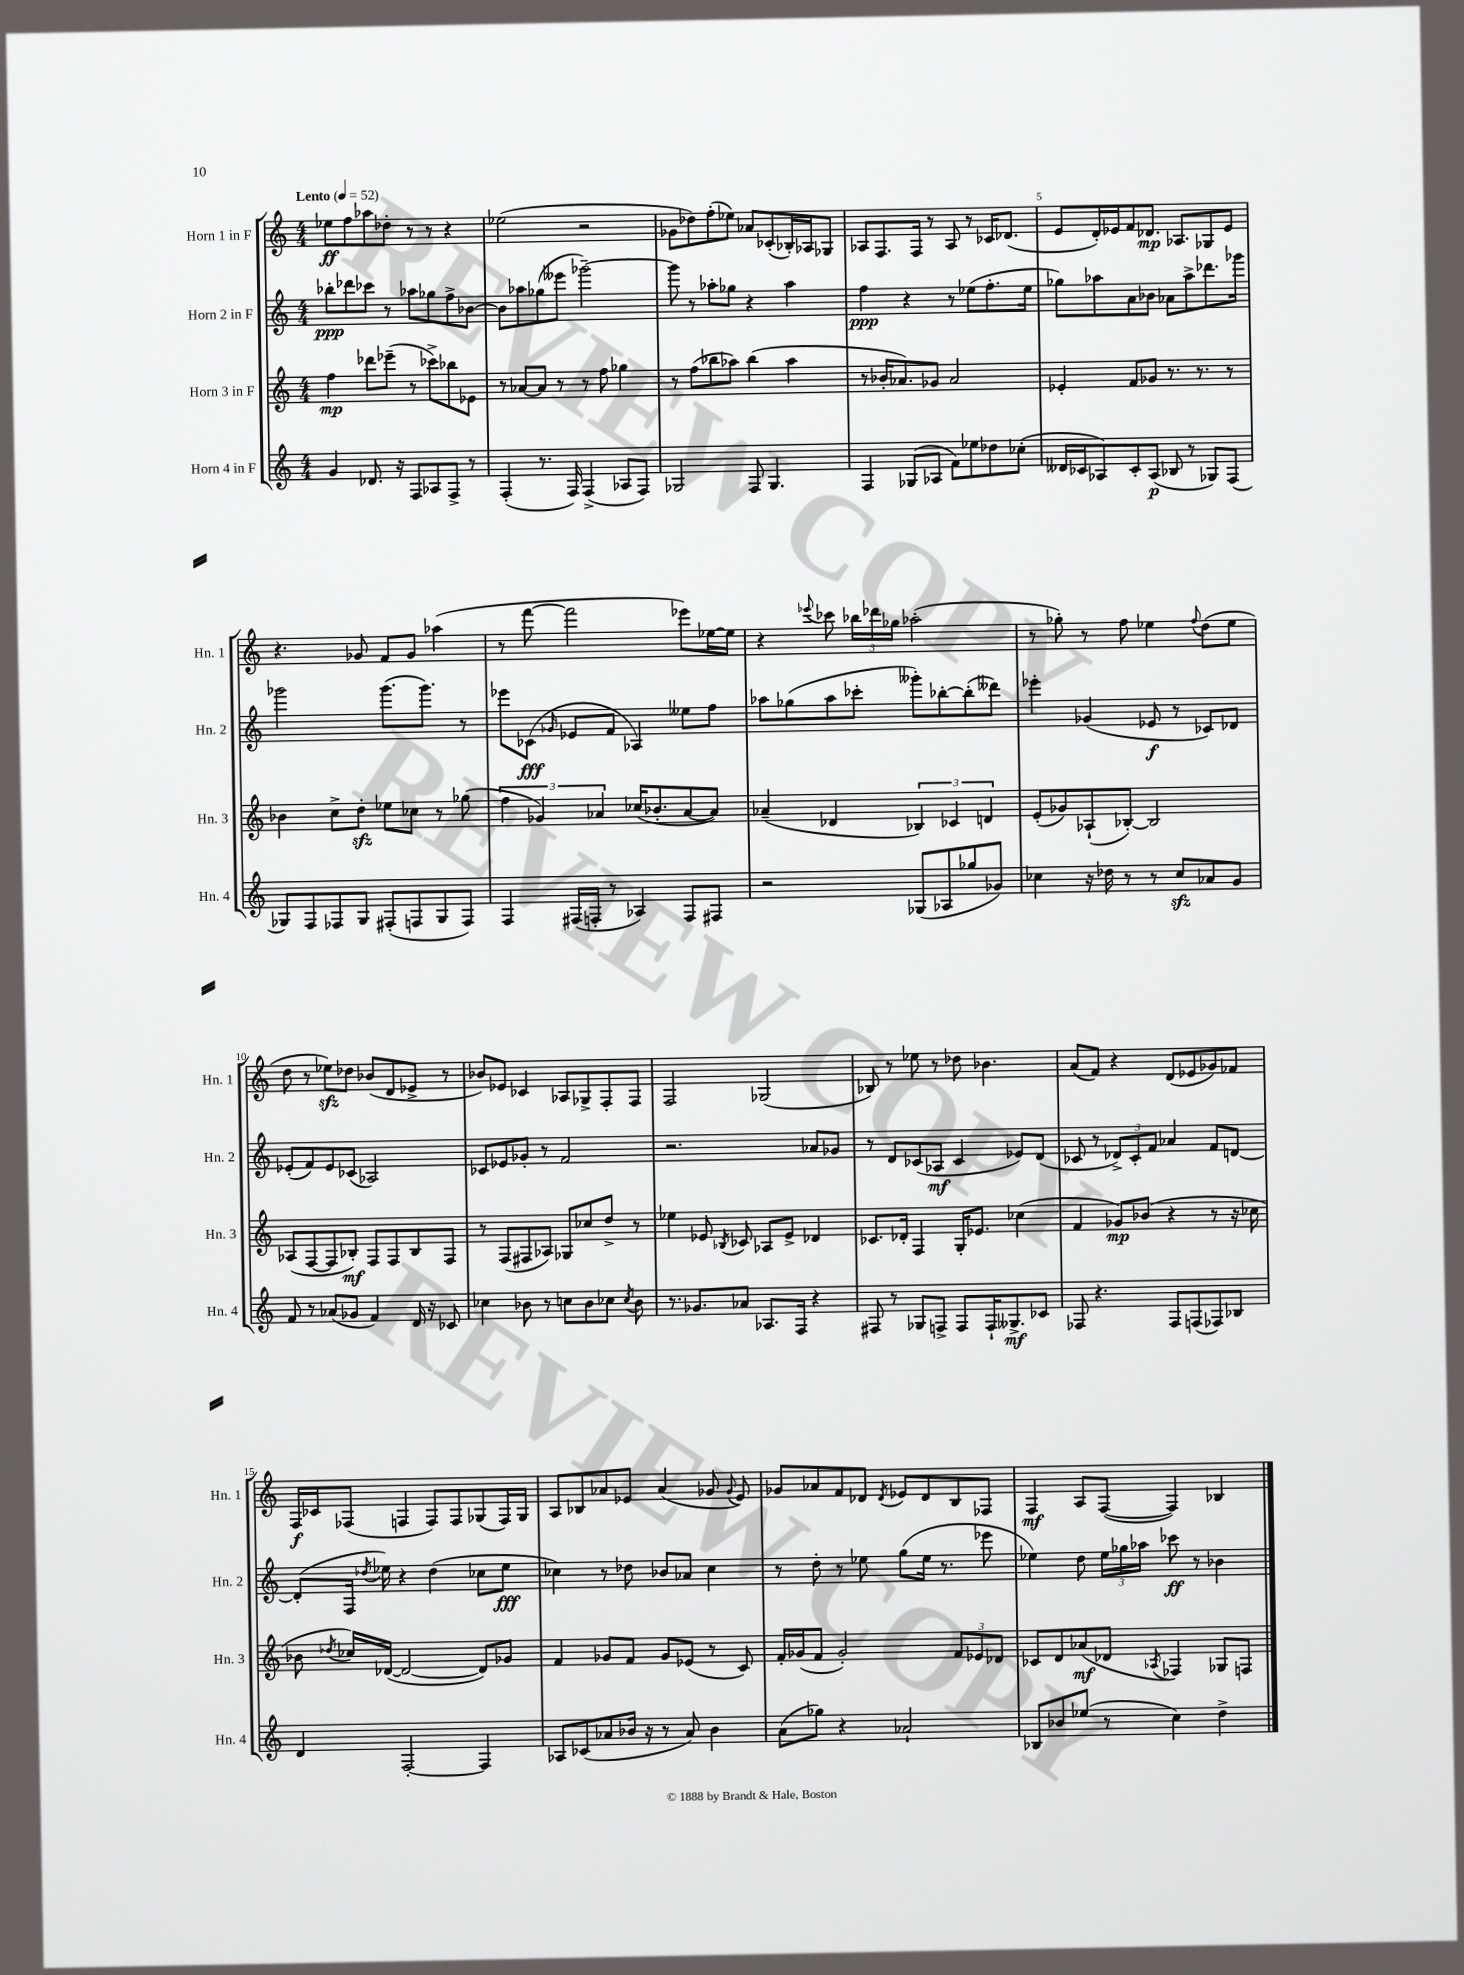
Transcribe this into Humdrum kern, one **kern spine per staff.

**kern	**dynam	**kern	**dynam	**kern	**dynam	**kern	**dynam
*part4	*part4	*part3	*part3	*part2	*part2	*part1	*part1
*staff4	*staff4	*staff3	*staff3	*staff2	*staff2	*staff1	*staff1
*I"Horn 4 in F	*	*I"Horn 3 in F	*	*I"Horn 2 in F	*	*I"Horn 1 in F	*
*I'Hn. 4	*	*I'Hn. 3	*	*I'Hn. 2	*	*I'Hn. 1	*
*clefG2	*	*clefG2	*	*clefG2	*	*clefG2	*
*k[]	*	*k[]	*	*k[]	*	*k[]	*
*M4/4	*	*M4/4	*	*M4/4	*	*M4/4	*
*MM52	*	*MM52	*	*MM52	*	*MM52	*
=1	=1	=1	=1	=1	=1	=1	=1
!	!	!	!	!	!	!LO:TX:a:B:t=Lento	!
4g/	.	4ff\	mp	8bb-X'\L	ppp	8ee-X\L	ff
.	.	.	.	8ddd-X\	.	8ff\	.
8.d-X/	.	8ddd-X\L	.	8ccc-X\J	.	8aa-X\	.
.	.	(8eee-X~\J	.	8r	.	8dd-X'\J	.
16r	.	.	.	.	.	.	.
8F/L	.	8r	.	8aa-X\L	.	8r	.
8A-X/	.	8ccc-X^\L)	.	8gg-X\	.	8r	.
8F^/J	.	8bb-X\	.	8ff^\	.	4r	.
8r	.	8e-X\J	.	[8b-X\J	.	.	.
=2	=2	=2	=2	=2	=2	=2	=2
(4F'/	.	8r	.	8b-\L]	.	(2ee-X\	.
.	.	[8a-X/L	.	8aa-X\	.	.	.
8.r	.	8a-/J]	.	(8gg-X\	.	.	.
.	.	8r	.	8eee--X\J	.	.	.
16F/)	.	.	.	.	.	.	.
(4F^/	.	8r	.	[2ggg-X~\)	.	2r	.
.	.	8ff\	.	.	.	.	.
8A-X/L	.	4gg-X\	.	.	.	.	.
8F/J)	.	.	.	.	.	.	.
=3	=3	=3	=3	=3	=3	=3	=3
2G-X/	.	8r	.	8ggg-\]	.	8g-X\L	.
.	.	(8ff\L	.	8r	.	8dd-X\)	.
.	.	8bb-X\	.	8aa-X'\L	.	(8ff'\	.
.	.	8aa-X\J)	.	8gg-X\J	.	8ee-X\J)	.
8F/	.	(4bb-\	.	4r	.	8a-X/L	.
4.G-/	.	.	.	.	.	(8c-X'/	.
.	.	4aa-\	.	4aa-\	.	16B-X'/L)	.
.	.	.	.	.	.	16A-X/J	.
.	.	.	.	.	.	8G-X/J	.
=4	=4	=4	=4	=4	=4	=4	=4
4F/	.	8r	.	4ff\	ppp	8A-X/L	.
.	.	16b-X'/KL	.	.	.	8.F/	.
.	.	8.a-X/)	.	.	.	.	.
(8G-X/L	.	.	.	4r	.	.	.
.	.	.	.	.	.	16F/Jk	.
8A-X/J	.	8g-X/J	.	.	.	8r	.
8f\L)	.	2a-/	.	8r	.	8A-/	.
8ee-X\	.	.	.	(8ee-X\L	.	8r	.
8dd-X\	.	.	.	8.ff'\	.	16c-X/KL	.
.	.	.	.	.	.	(8.d-X/J	.
(8cc-X'\J	.	.	.	.	.	.	.
.	.	.	.	16ee-\Jk	.	.	.
=5	=5	=5	=5	=5	=5	=5	=5
16d--X/LL	.	4e-X'/	.	8gg-X\L)	.	8e/L	.
16c-X/J	.	.	.	.	.	.	.
8A-X/)	.	.	.	8aa-X\	.	16d'/L)	.
.	.	.	.	.	.	16e-X/J	.
8c-'/	.	8f/L	.	8a\	.	8f/	.
(8A-/J	p	8g-X/J	.	8b-X\J	.	8.d-X/J	mp
8B-X/	.	8.r	.	8a-X\L	.	.	.
.	.	.	.	.	.	8.A-X/L	.
8r	.	.	.	8aa-^\	.	.	.
.	.	8.r	.	.	.	.	.
8G-X/L)	.	.	.	8.ddd-X\	.	8G-X/	.
(8F/J	.	8r	.	.	.	8e-/J	.
.	.	.	.	16ggg-X\Jk	.	.	.
!!LO:LB:g=z
=6	=6	=6	=6	=6	=6	=6	=6
8G-X/L)	.	4b-X\	.	2ggg-X\	.	4.r	.
8F/	.	.	.	.	.	.	.
8F-X/	.	8cc^\L	.	.	.	.	.
8G-/J	.	8ddzz'\J	.	.	.	8g-X/	.
(8F#X'/L	.	8ee-X\L	.	(8.ggg-\L	.	8f/L	.
8Fn/	.	8cc-X\J	.	.	.	8g-/J	.
.	.	.	.	8.ggg-\J)	.	.	.
8G-/	.	8r	.	.	.	(4aa-X\	.
8F/J)	.	(8gg-X\	.	8r	.	.	.
=7	=7	=7	=7	=7	=7	=7	=7
4F/	.	6ff\	.	8eee-X\L	.	8r	.
.	.	.	.	(8c-X\J	fff	[8fff\	.
.	.	6g-X/)	.	.	.	.	.
.	.	.	.	16qqg-X/	.	.	.
(16F#X/LL	.	.	.	8e-X/L	.	2fff\]	.
16Fn'/JJ	.	.	.	.	.	.	.
.	.	6a-X/	.	.	.	.	.
8r	.	.	.	8f/J	.	.	.
4A-X/)	.	(16cc-X/KL	.	4A-X/)	.	.	.
.	.	8.b-X'/	.	.	.	.	.
8F/L	.	[8a-/	.	8ee--X\L	.	8eee-X\L)	.
8F#X/J	.	8a-/J])	.	8ff\J	.	[16ee-X\L	.
.	.	.	.	.	.	16ee-\JJ]	.
=8	=8	=8	=8	=8	=8	=8	=8
2r	.	(4a-X~/	.	8aa-X\L	.	4r	.
.	.	.	.	(8gg-X\	.	.	.
.	.	.	.	.	.	8qqeee-X/	.
.	.	4d-X/	.	8aa-\	.	8ccc-X\	.
.	.	.	.	8ccc-X'\J	.	24bb-X\LL	.
.	.	.	.	.	.	24ddd-X\	.
.	.	.	.	.	.	24gg-X\JJ	.
(8G-X/L	.	6B-X/)	.	8ggg--X'\L)	.	(2aa-X'\	.
8A-X/	.	.	.	[8bb-X'\	.	.	.
.	.	6c-X/	.	.	.	.	.
8gg-X/	.	.	.	(8bb-'\]	.	.	.
.	.	6dn/	.	.	.	.	.
8g-X/J)	.	.	.	8ddd--X\J)	.	.	.
=9	=9	=9	=9	=9	=9	=9	=9
4cc-X\	.	(8e'/L	.	4eee-X'\	.	8r	.
.	.	8g-X/)	.	.	.	8gg-X'\)	.
16r	.	(8A-X`/	.	(4g-X/	.	8r	.
16dd-X\	.	.	.	.	.	.	.
8r	.	[8B-X'/J)	.	.	.	8ff\	.
8r	.	2B-/]	.	8e-X/	f	4ee-X\	.
8cc-zz/L	.	.	.	8r	.	.	.
.	.	.	.	.	.	8qqff/	.
8a-X/	.	.	.	8c-X/L)	.	(8dd\L	.
8g/J	.	.	.	8d-X/J	.	8ee-\J	.
!!LO:LB:g=z
=10	=10	=10	=10	=10	=10	=10	=10
8f/	.	(8A-X/L	.	(8e-X'/L	.	8dd\	.
8r	.	[8F/	.	8f/)	.	8r	.
(8a-X/L	.	8F/]	.	8e-/	.	8ee-Xzz\L)	.
8g-X/J	.	8B-X'/J)	mf	(8c-X/J	.	8dd-X\J	.
4f/)	.	8F/L	.	2A-X/)	.	(8b-X/L	.
.	.	8F/	.	.	.	8d/	.
16d/	.	8B-/	.	.	.	8e-X^/J	.
16r	.	.	.	.	.	.	.
8c-X/	.	8F/J	.	.	.	8r	.
=11	=11	=11	=11	=11	=11	=11	=11
4cc-X\	.	8r	.	8c-X/L	.	8b-X/L)	.
.	.	(8F/L	.	8e-X/	.	8e-X/J	.
8b-X\	.	8F#X/	.	8g-X'/J	.	4c-X/	.
8r	.	8A-X/J)	.	8r	.	.	.
8ccn\L	.	8G-X/L	.	2f/	.	8A-X/L	.
8b-\	.	8cc-X/	.	.	.	8G-X^/	.
8cc-X\J	.	8dd^/J	.	.	.	8F'/	.
8qcc-/	.	.	.	.	.	.	.
8b-\	.	8r	.	.	.	8F/J	.
=12	=12	=12	=12	=12	=12	=12	=12
8.r	.	4ee-X\	.	2.r	.	2F/	.
8.g-X/L	.	.	.	.	.	.	.
.	.	8e-X/	.	.	.	.	.
.	.	8qB-X/	.	.	.	.	.
8a-X/J	.	8c-X/	.	.	.	.	.
8.A-X/L	.	8A-X/L	.	.	.	(2G-X/	.
.	.	8e-^/J	.	.	.	.	.
16F/Jk	.	.	.	.	.	.	.
4r	.	4d-X/	.	8a-X/L	.	.	.
.	.	.	.	8g-X/J	.	.	.
=13	=13	=13	=13	=13	=13	=13	=13
8F#X/	.	8.c-X/L	.	8r	.	8B-X/)	.
8r	.	.	.	8d/L	.	8r	.
.	.	16d-X'/Jk	.	.	.	.	.
8G-X/L	.	4F/	.	(8c-X/	.	8ee-X\	.
8Fn^/J	.	.	.	8A-X/J	mf	8r	.
8F/L	.	16G'/KL	.	4c-/	.	8dd-X\	.
.	.	8.e-X/J	.	.	.	.	.
16F`/K	.	.	.	.	.	4.b-X\	.
8.G--X^/	mf	.	.	.	.	.	.
.	.	(4cc-X\	.	8e-X/L)	.	.	.
8c-X/J	.	.	.	(8d/J	.	.	.
=14	=14	=14	=14	=14	=14	=14	=14
8F-X/	.	4f/	.	8c-X/	.	(8a/L	.
4.r	.	.	.	8r	.	8f/J)	.
.	.	8g-X/L)	mp	12d-X^/L)	.	4r	.
.	.	.	.	12c-'/	.	.	.
.	.	(8b-X/J	.	.	.	.	.
.	.	.	.	12f/J	.	.	.
8F-/L	.	4r	.	4a-X/	.	(8d/L	.
(8Fn/	.	.	.	.	.	8e-X/	.
8F-X/)	.	8r	.	8f/L	.	8g-X/)	.
8B-X/J	.	16r	.	[8dn/J	.	8f-X/J	.
.	.	16cc-X\	.	.	.	.	.
!!LO:LB:g=z
=15	=15	=15	=15	=15	=15	=15	=15
4d/	.	8b-X\	.	(8d'/L]	.	16F/LL	f
.	.	.	.	.	.	16c-X/J	.
.	.	8qdd-X/	.	.	.	.	.
.	.	16cc-X/LL)	.	16F/Jk	.	(8F-X/J	.
.	.	.	.	8qdd-X/	.	.	.
.	.	([16d-X/JJ	.	16ee-X\)	.	.	.
[2F'/	.	2d-/_	.	4r	.	4Fn/	.
.	.	.	.	(4dd-\	.	8F/L)	.
.	.	.	.	.	.	8F/	.
4F/]	.	8d-/L])	.	8cc-X\L	.	(8G-X/	.
.	.	8g-X/J	.	8ee-\J	fff	16F/L)	.
.	.	.	.	.	.	16G-/JJ	.
=16	=16	=16	=16	=16	=16	=16	=16
8A-X/L	.	4f/	.	4cc-X\)	.	8A/L	.
(8c-X/	.	.	.	.	.	8B-X/	.
8a-X/	.	8g-X/L	.	8r	.	8a-X/	.
16b-X/Jk	.	8f/J	.	8dd-X\	.	8e-X/J	.
16r	.	.	.	.	.	.	.
8r	.	8g-/L	.	8b-X/L	.	(4a-/	.
8a-/)	.	(8e-X/J	.	8a-X/J	.	.	.
4b-\	.	8r	.	4cc-\	.	8g-X/	.
.	.	.	.	.	.	8qqg-/	.
.	.	8c/)	.	.	.	8e-/)	.
=17	=17	=17	=17	=17	=17	=17	=17
(8a\L	.	16f'/LL	.	8r	.	8g-X/L	.
.	.	(16g-X/J	.	.	.	.	.
8gg-X\J)	.	8f/J	.	8dd'\	.	8a-X/	.
4r	.	2g-'/)	.	8r	.	8f/	.
.	.	.	.	8ee-X\	.	8d-X/J	.
.	.	.	.	.	.	8qd-/	.
2a-X`/	.	.	.	(8gg\L	.	8e-X/L	.
.	.	.	.	16ee-\Jk	.	8d-/	.
.	.	.	.	8.r	.	.	.
.	.	12f/L	.	.	.	8B/	.
.	.	12e-X/	.	.	.	.	.
.	.	.	.	8eee-X\	.	8F-X/J	.
.	.	12d-X/J	.	.	.	.	.
=18	=18	=18	=18	=18	=18	=18	=18
8B-X/L	.	8c-X/L	.	4ee-X\)	.	4F/	mf
8b-X/	.	8d/	.	.	.	.	.
(8ee-X/J	.	(8a-X/	mf	8dd\	.	8A/L	.
8r	.	8d-X/J	.	24ee-\LL	.	([8F/J	.
.	.	.	.	24gg-X\	.	.	.
.	.	.	.	24aa-X\JJ	.	.	.
.	.	8qA-X/	.	.	.	.	.
4cc\)	.	4F-X/)	.	8ccc-X\	ff	4F/])	.
.	.	.	.	8r	.	.	.
4dd^\	.	8G-X/L	.	4b-X\	.	4B-X/	.
.	.	8Fn/J	.	.	.	.	.
==	==	==	==	==	==	==	==
*-	*-	*-	*-	*-	*-	*-	*-
